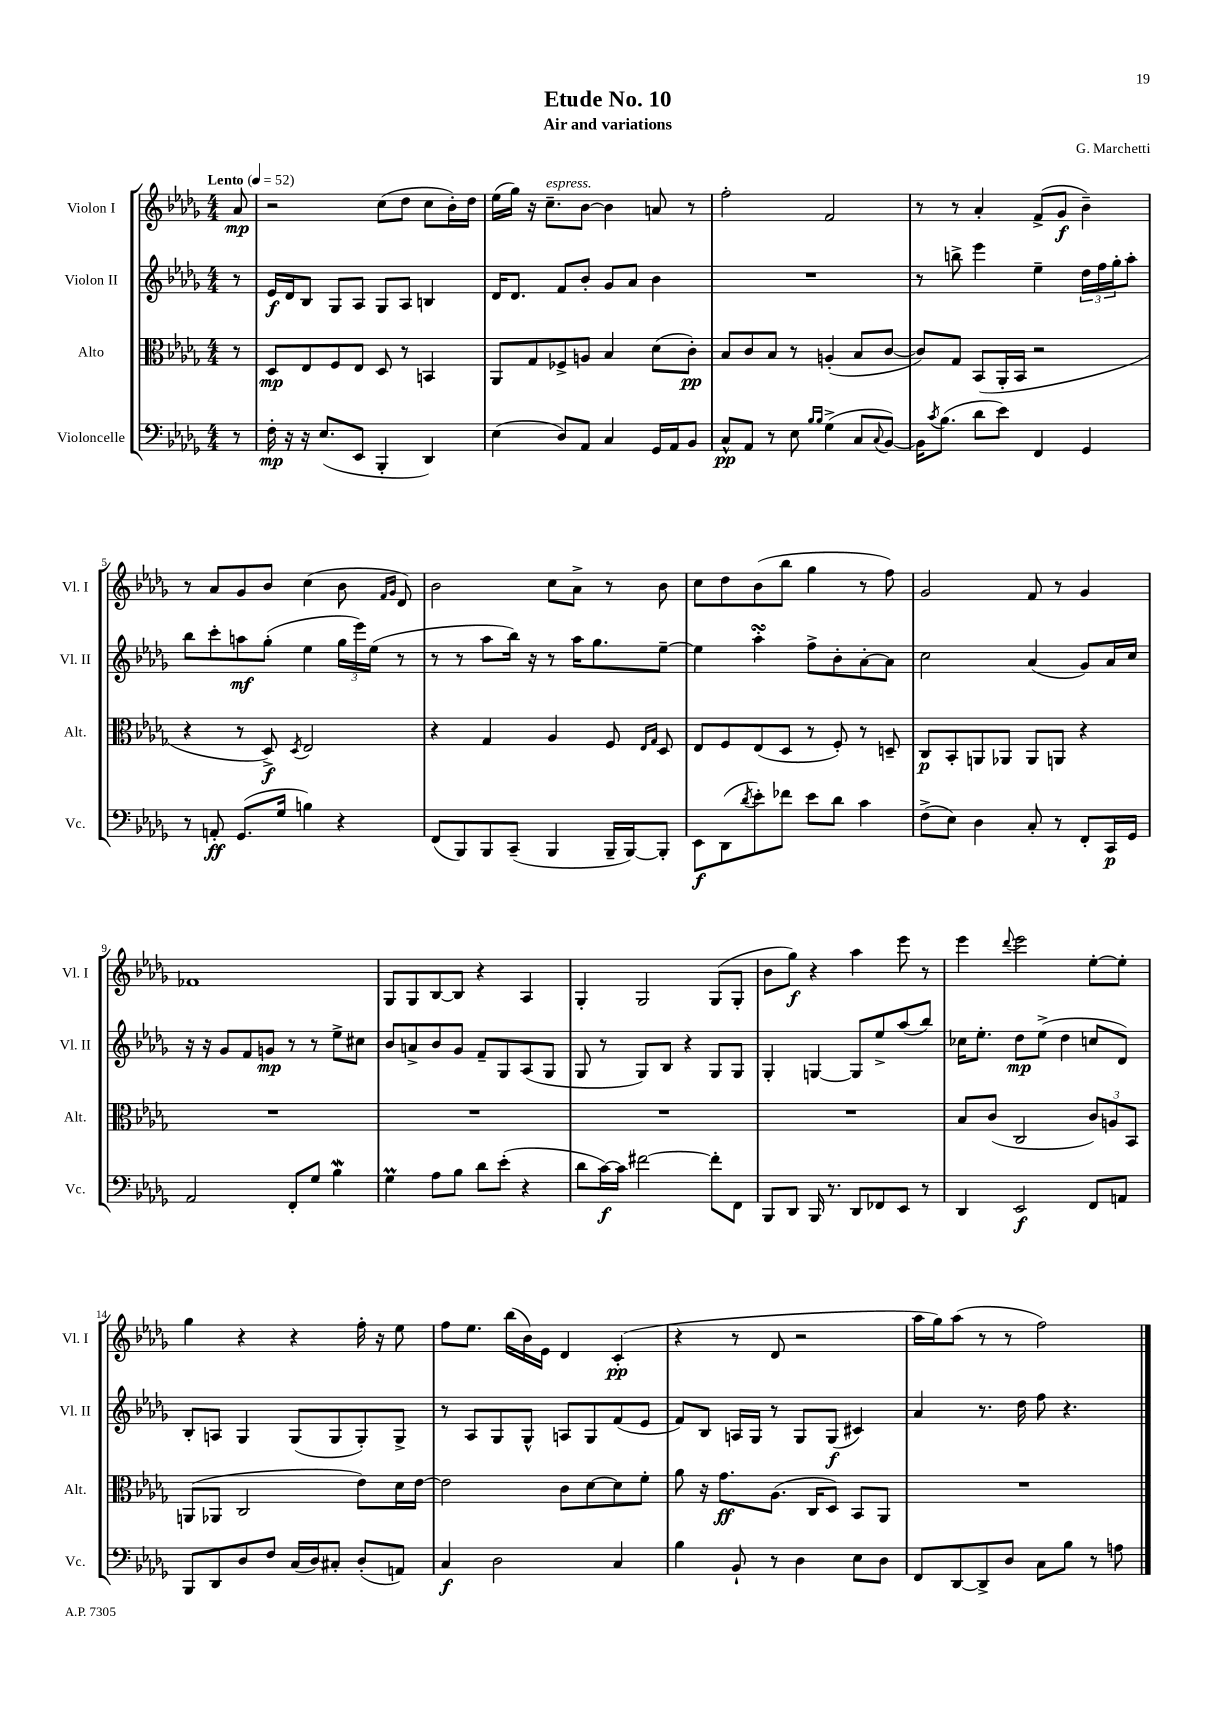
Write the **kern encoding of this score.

**kern	**dynam	**kern	**dynam	**kern	**dynam	**kern	**dynam
*part4	*part4	*part3	*part3	*part2	*part2	*part1	*part1
*staff4	*staff4	*staff3	*staff3	*staff2	*staff2	*staff1	*staff1
*I"Violoncelle	*	*I"Alto	*	*I"Violon II	*	*I"Violon I	*
*I'Vc.	*	*I'Alt.	*	*I'Vl. II	*	*I'Vl. I	*
*clefF4	*	*clefC3	*	*clefG2	*	*clefG2	*
*k[b-e-a-d-g-]	*	*k[b-e-a-d-g-]	*	*k[b-e-a-d-g-]	*	*k[b-e-a-d-g-]	*
*M4/4	*	*M4/4	*	*M4/4	*	*M4/4	*
*MM52	*	*MM52	*	*MM52	*	*MM52	*
=	=	=	=	=	=	=	=
!	!	!	!	!	!	!LO:TX:a:B:t=Lento	!
8r	.	8r	.	8r	.	8a-/	mp
=1	=1	=1	=1	=1	=1	=1	=1
16F'\	mp	8D-/L	mp	16e-/LL	f	2r	.
16r	.	.	.	16d-/J	.	.	.
16r	.	8E-/	.	8B-/J	.	.	.
(8.E-/L	.	.	.	.	.	.	.
.	.	8F/	.	8G-/L	.	.	.
8EE-/J	.	8E-/J	.	8A-/J	.	.	.
4BBB-'/	.	8D-/	.	8G-/L	.	(8cc\L	.
.	.	8r	.	8A-/J	.	8dd-\J	.
4DD-/)	.	4BBn/	.	4Bn/	.	8cc\L	.
.	.	.	.	.	.	16b-'\L)	.
.	.	.	.	.	.	16dd-\JJ	.
=2	=2	=2	=2	=2	=2	=2	=2
(4E-\	.	8AA-/L	.	16d-/KL	.	(16ee-\LL	.
.	.	.	.	8.d-/J	.	16gg-\JJ)	.
.	.	8G-/	.	.	.	16r	.
!	!	!	!	!	!	!LO:TX:a:i:t=espress.	!
.	.	.	.	.	.	8.cc~\L	.
8D-/L)	.	8F-X^/	.	8f/L	.	.	.
8AA-/J	.	8An/J	.	8b-'/J	.	[8b-\J	.
4C/	.	4B-/	.	8g-/L	.	4b-\]	.
.	.	.	.	8a-/J	.	.	.
16GG-/LL	.	(8d-\L	.	4b-\	.	8an/	.
16AA-/J	.	.	.	.	.	.	.
8BB-/J	.	8c'\J)	pp	.	.	8r	.
=3	=3	=3	=3	=3	=3	=3	=3
8C^^/L	pp	8B-/L	.	1r	.	2ff'\	.
8AA-/J	.	8c/	.	.	.	.	.
8r	.	8B-/J	.	.	.	.	.
8E-\	.	8r	.	.	.	.	.
16qqB-/LL	.	.	.	.	.	.	.
16qqB-/JJ	.	.	.	.	.	.	.
(4G-^\	.	(4An'/	.	.	.	2f/	.
8C/L	.	8B-/L	.	.	.	.	.
8qqC/	.	.	.	.	.	.	.
[8BB-/J)	.	[8c/J	.	.	.	.	.
=4	=4	=4	=4	=4	=4	=4	=4
16BB-\KL]	.	8c/L])	.	8r	.	8r	.
8qc/	.	.	.	.	.	.	.
(8.B-\J	.	.	.	.	.	.	.
.	.	8G-/J	.	8bbn^\	.	8r	.
8d-\L	.	(8BB-/L	.	4eee-\	.	4a-'/	.
8e-\J)	.	16AA-'/L	.	.	.	.	.
.	.	16BB-/JJ	.	.	.	.	.
4FF/	.	2r	.	4ee-~\	.	(8f^/L	.
.	.	.	.	.	.	8g-/J	f
4GG-/	.	.	.	24dd-\LL	.	4b-~\)	.
.	.	.	.	24ff\	.	.	.
.	.	.	.	24gg-'\J	.	.	.
.	.	.	.	8aa-'\J	.	.	.
!!LO:LB:g=z
=5	=5	=5	=5	=5	=5	=5	=5
8r	.	4r	.	8bb-\L	.	8r	.
8AAn'/	ff	.	.	8ccc'\	.	8a-/L	.
(8.GG-/L	.	8r	.	8aan\	mf	8g-/	.
.	.	8D-^/)	f	(8gg-'\J	.	8b-/J	.
16G-/Jk	.	.	.	.	.	.	.
.	.	8qD-/	.	.	.	.	.
4Bn\)	.	2E-/	.	4ee-\	.	(4cc\	.
4r	.	.	.	24gg-\LL	.	8b-\	.
.	.	.	.	24eee-\)	.	.	.
.	.	.	.	(24ee-\JJ	.	.	.
.	.	.	.	.	.	16qqf/LL	.
.	.	.	.	.	.	16qqg-/JJ	.
.	.	.	.	8r	.	8d-/)	.
=6	=6	=6	=6	=6	=6	=6	=6
(8FF/L	.	4r	.	8r	.	2b-\	.
8BBB-/)	.	.	.	8r	.	.	.
8BBB-/	.	4G-/	.	8aa-\L	.	.	.
(8CC~/J	.	.	.	16bb-\Jk)	.	.	.
.	.	.	.	16r	.	.	.
4BBB-/	.	4A-/	.	8r	.	8cc\L	.
.	.	.	.	16aa-\KL	.	8a-^\J	.
.	.	.	.	8.gg-\	.	.	.
16BBB-~/LL	.	8F/	.	.	.	8r	.
[16BBB-/J)	.	.	.	.	.	.	.
.	.	16qqE-/LL	.	.	.	.	.
.	.	16qqG-/JJ	.	.	.	.	.
8BBB-'/J]	.	8D-/	.	[8ee-~\J	.	8b-\	.
=7	=7	=7	=7	=7	=7	=7	=7
8EE-\L	f	8E-/L	.	4ee-\]	.	8cc\L	.
(8DD-\	.	8F/	.	.	.	8dd-\	.
8qd-/	.	.	.	.	.	.	.
8e-'\)	.	(8E-/	.	4aa-sSSS'\	.	(8b-\	.
8f-X\J	.	8D-/J	.	.	.	8bb-\J	.
8e-\L	.	8r	.	8ff^\L	.	4gg-\	.
8d-\J	.	8F'/)	.	8b-'\	.	.	.
4c\	.	8r	.	[8a-'\	.	8r	.
.	.	8Dn~/	.	8a-\J]	.	8ff\)	.
=8	=8	=8	=8	=8	=8	=8	=8
(8F^\L	.	8C/L	p	2cc\	.	2g-/	.
8E-\J)	.	8BB-'/	.	.	.	.	.
4D-\	.	8AAn/	.	.	.	.	.
.	.	8AA-X/J	.	.	.	.	.
8C'/	.	8AA-/L	.	(4a-/	.	8f/	.
8r	.	8AAn/J	.	.	.	8r	.
8FF'/L	.	4r	.	8g-/L)	.	4g-/	.
16CC/L	p	.	.	16a-/L	.	.	.
16GG-/JJ	.	.	.	16cc/JJ	.	.	.
!!LO:LB:g=z
=9	=9	=9	=9	=9	=9	=9	=9
2AA-/	.	1r	.	16r	.	1f-X	.
.	.	.	.	16r	.	.	.
.	.	.	.	8g-/L	.	.	.
.	.	.	.	8f/	.	.	.
.	.	.	.	8gn/J	mp	.	.
8FF'/L	.	.	.	8r	.	.	.
8G-/J	.	.	.	8r	.	.	.
4B-W\	.	.	.	8ee-^\L	.	.	.
.	.	.	.	8cc#X\J	.	.	.
=10	=10	=10	=10	=10	=10	=10	=10
4G-M\	.	1r	.	8b-/L	.	8G-/L	.
.	.	.	.	8an^/	.	8G-/	.
8A-\L	.	.	.	8b-/	.	[8B-/	.
8B-\J	.	.	.	8g-/J	.	8B-/J]	.
8d-\L	.	.	.	8f~/L	.	4r	.
(8e-'\J	.	.	.	8G-/	.	.	.
4r	.	.	.	(8A-/	.	4A-/	.
.	.	.	.	8G-/J	.	.	.
=11	=11	=11	=11	=11	=11	=11	=11
8d-\L	.	1r	.	8G-/	.	4G-'/	.
[16c\L)	f	.	.	8r	.	.	.
16c\JJ]	.	.	.	.	.	.	.
[2f#X\	.	.	.	8G-/L)	.	2G-/	.
.	.	.	.	8B-/J	.	.	.
.	.	.	.	4r	.	.	.
8f#'\L]	.	.	.	8G-/L	.	(8G-/L	.
8FF\J	.	.	.	8G-/J	.	8G-'/J	.
=12	=12	=12	=12	=12	=12	=12	=12
8BBB-/L	.	1r	.	4G-'/	.	8b-\L	.
8DD-/J	.	.	.	.	.	8gg-\J)	f
16BBB-/	.	.	.	[4Gn/	.	4r	.
8.r	.	.	.	.	.	.	.
8DD-/L	.	.	.	8G/L]	.	4aa-\	.
8FF-X/	.	.	.	8ee-^/	.	.	.
8EE-/J	.	.	.	(8aa-/	.	8eee-\	.
8r	.	.	.	8bb-/J)	.	8r	.
=13	=13	=13	=13	=13	=13	=13	=13
4DD-/	.	8B-/L	.	16cc-X\KL	.	4eee-\	.
.	.	.	.	8.ee-'\J	.	.	.
.	.	(8c/J	.	.	.	.	.
.	.	.	.	.	.	8qqddd-/	.
2EE-/	f	2C/	.	8dd-\L	mp	2eee-\	.
.	.	.	.	(8ee-^\J	.	.	.
.	.	.	.	4dd-\	.	.	.
8FF/L	.	12c/L)	.	8ccn/L	.	[8ee-'\L	.
.	.	12An/	.	.	.	.	.
8AAn/J	.	.	.	8d-/J)	.	8ee-'\J]	.
.	.	12BB-/J	.	.	.	.	.
!!LO:LB:g=z
=14	=14	=14	=14	=14	=14	=14	=14
8BBB-/L	.	(8AAn/L	.	8B-'/L	.	4gg-\	.
8DD-/	.	8AA-X/J	.	8An/J	.	.	.
8D-/	.	2C/	.	4G-/	.	4r	.
8F/J	.	.	.	.	.	.	.
(16C/LL	.	.	.	(8G-/L	.	4r	.
16D-/J)	.	.	.	.	.	.	.
8C#X'/J	.	.	.	8G-/	.	.	.
(8D-'/L	.	8e-\L)	.	8G-'/)	.	16ff'\	.
.	.	.	.	.	.	16r	.
8AAn/J)	.	16d-\L	.	8G-^/J	.	8ee-\	.
.	.	[16e-\JJ	.	.	.	.	.
=15	=15	=15	=15	=15	=15	=15	=15
4C/	f	2e-\]	.	8r	.	8ff\L	.
.	.	.	.	8A-/L	.	8.ee-\J	.
2D-\	.	.	.	8G-/	.	.	.
.	.	.	.	.	.	(16bb-\LL	.
.	.	.	.	8G-^^/J	.	16b-\)	.
.	.	.	.	.	.	16e-\JJ	.
.	.	8c\L	.	8An/L	.	4d-/	.
.	.	[8d-\	.	8G-/	.	.	.
4C/	.	8d-\]	.	(8f/	.	(4c'/	pp
.	.	8f'\J	.	8e-/J	.	.	.
=16	=16	=16	=16	=16	=16	=16	=16
4B-\	.	8a-\	.	8f/L)	.	4r	.
.	.	16r	.	8B-/J	.	.	.
.	.	8.g-\L	ff	.	.	.	.
8BB-`/	.	.	.	16An/LL	.	8r	.
.	.	.	.	16G-/JJ	.	.	.
8r	.	(8.A-\J	.	8r	.	8d-/	.
4D-\	.	.	.	8G-/L	.	2r	.
.	.	16C/KL	.	.	.	.	.
.	.	8D-/J)	.	(8G-/J	f	.	.
8E-\L	.	8BB-/L	.	4c#X/)	.	.	.
8D-\J	.	8AA-/J	.	.	.	.	.
=17	=17	=17	=17	=17	=17	=17	=17
8FF/L	.	1r	.	4a-/	.	16aa-\LL	.
.	.	.	.	.	.	16gg-\J)	.
[8DD-/	.	.	.	.	.	(8aa-\J	.
8DD-^/]	.	.	.	8.r	.	8r	.
8D-/J	.	.	.	.	.	8r	.
.	.	.	.	16dd-\	.	.	.
8C\L	.	.	.	8ff\	.	2ff\)	.
8B-\J	.	.	.	4.r	.	.	.
8r	.	.	.	.	.	.	.
8An\	.	.	.	.	.	.	.
==	==	==	==	==	==	==	==
*-	*-	*-	*-	*-	*-	*-	*-
